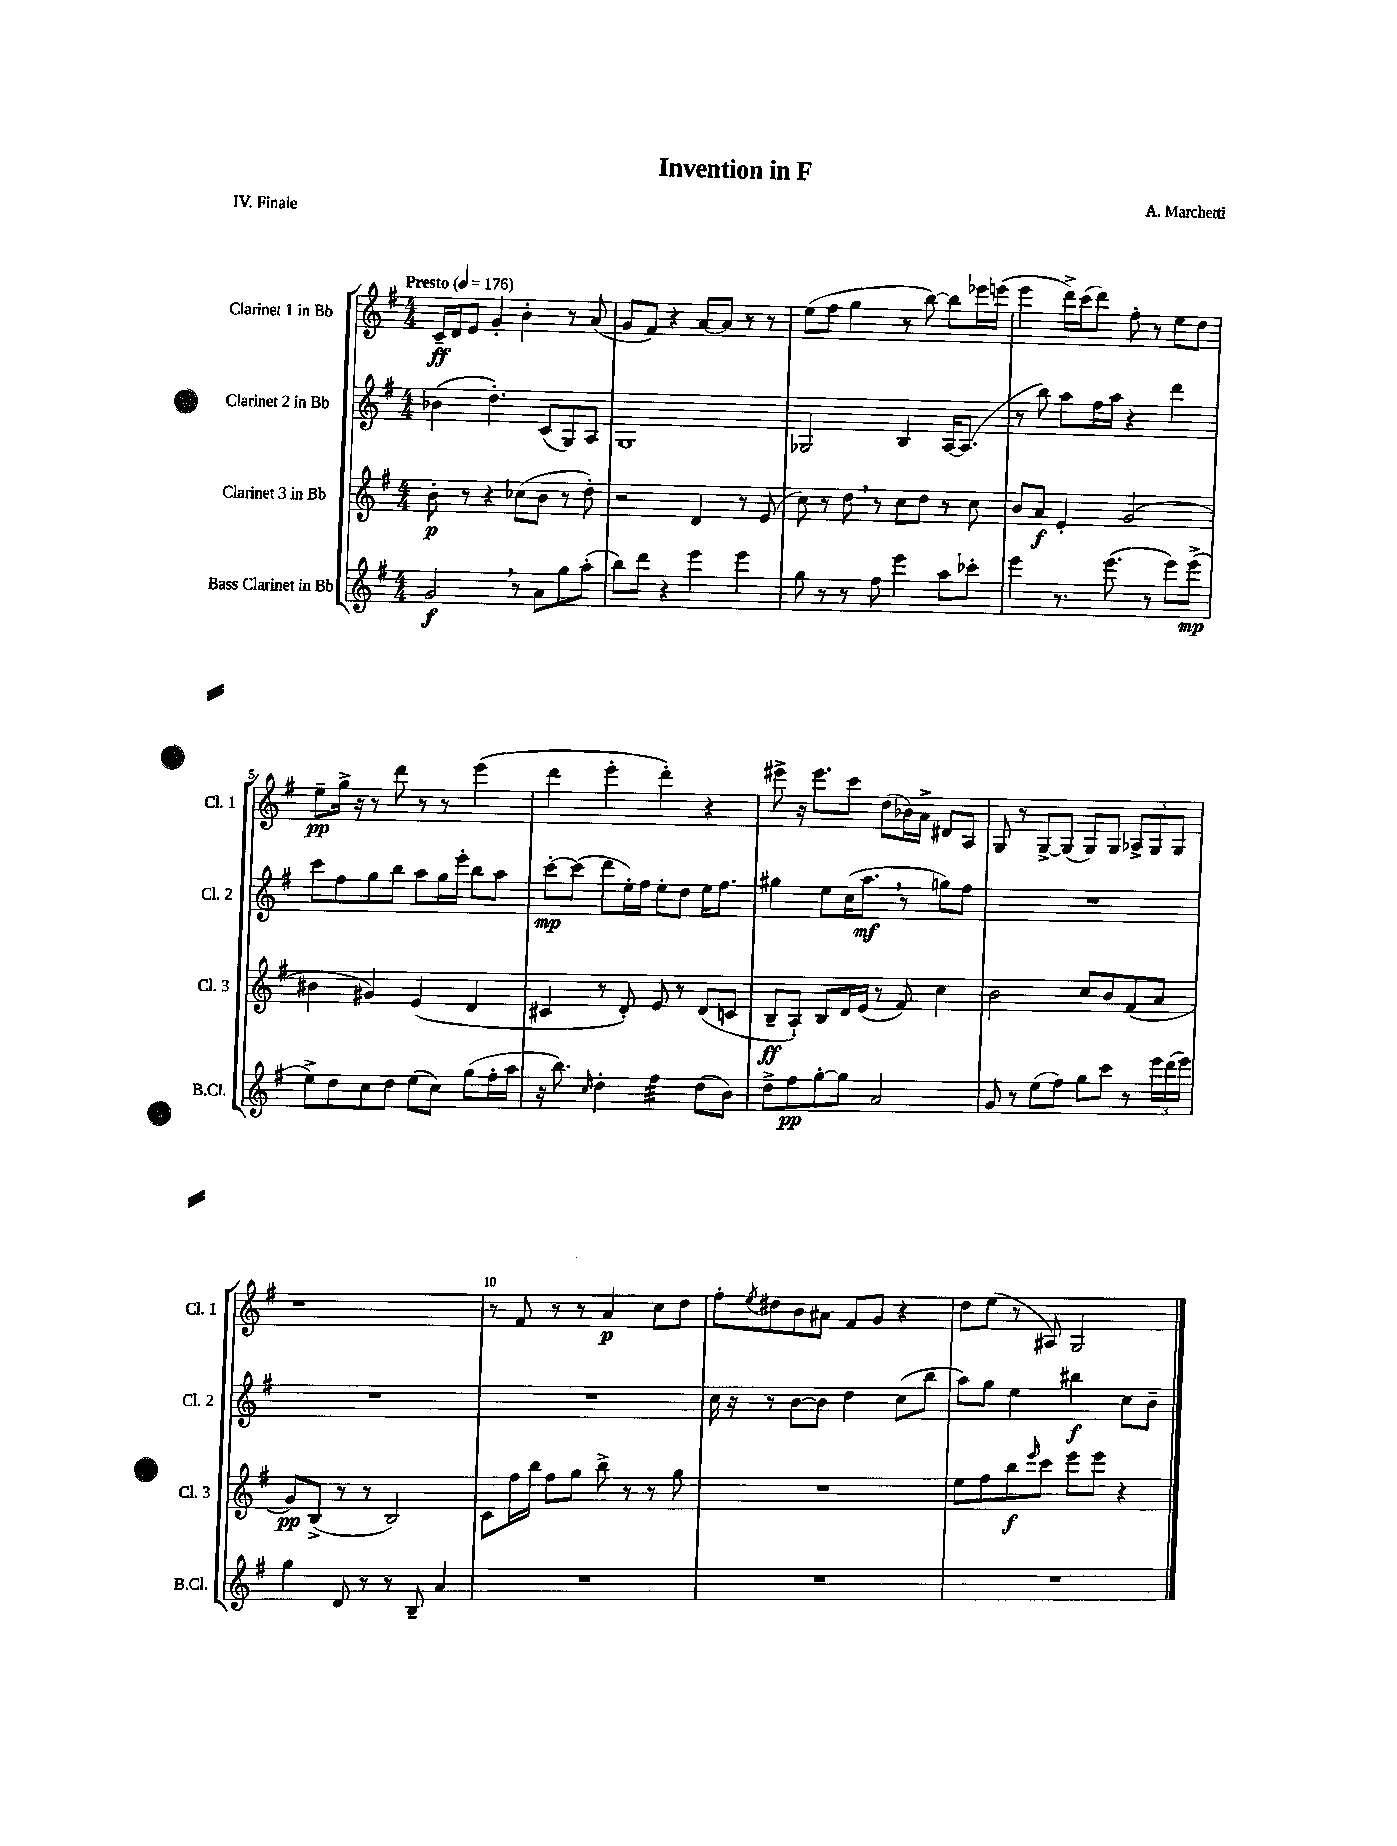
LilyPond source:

\header { title = "Invention in F" composer = "A. Marchetti" piece = "IV. Finale" }
<<
\new StaffGroup <<
\new Staff = "s0" \with { instrumentName = "Clarinet 1 in Bb" shortInstrumentName = "Cl. 1" } {
    \clef treble \key g \major \numericTimeSignature \time 4/4 \tempo "Presto" 4 = 176
    c'16--\ff d'16 e'8 g'4-. b'4-. r8 a'8( |
    g'8 fis'8) r4 a'8~ a'8 r8 r8 |
    e''8( fis''8 g''4 r8 b''8~) b''8 ees'''16 e'''16( |
    e'''4 d'''16->) c'''16( d'''8) fis''8-. r8 e''8 d''8 |
    e''8--\pp g''16-> r16 r8 d'''8 r8 r8 e'''4( |
    d'''4 e'''4-. d'''4-.) r4 |
    eis'''8-> r16 eis'''8. c'''8 d''8( bes'16) a'16-> dis'8 a8 |
    g8 r8 g8~-> g8( g8) g8 \tuplet 3/2 { aes8-> g8 g8 } |
    r1 |
    r8 fis'8 r8 r8 a'4\p c''8 d''8 |
    fis''8-. \acciaccatura { e''8 } dis''8 b'8 ais'8 fis'8 g'8 r4 |
    d''8 e''8( r8 ais8) g2 \bar "|." |
}
\new Staff = "s1" \with { instrumentName = "Clarinet 2 in Bb" shortInstrumentName = "Cl. 2" } {
    \clef treble \key g \major \numericTimeSignature \time 4/4
    bes'4( d''4.-.) c'8( g8) a8 |
    g1 |
    ges2 b4 a16~ a8.( |
    r8 b''8) a''8 fis''16 a''16 r4 d'''4 |
    c'''8 fis''8 g''8 b''8 a''8 g''16 e'''16-. b''8 a''8 |
    c'''8~-.\mp c'''8( d'''8 e''16-.) fis''16 e''8-. d''8 e''16 fis''8. |
    gis''4 e''8 c''16( a''8.\mf \breathe r8 g''8) fis''8 |
    R1 |
    R1 |
    R1 |
    c''16 r16 r8 b'8~ b'8 d''4 c''8( b''8 |
    a''8) g''8 e''4 bis''4\f c''8 b'8-- \bar "|." |
}
\new Staff = "s2" \with { instrumentName = "Clarinet 3 in Bb" shortInstrumentName = "Cl. 3" } {
    \clef treble \key g \major \numericTimeSignature \time 4/4
    b'8-.\p r8 r4 ces''8( b'8 r8 d''8-.) |
    r2 d'4 r8 e'8( |
    c''8) r8 d''8 \breathe r8 c''8 d''8 r8 c''8 |
    b'8 a'8\f e'4-. g'2( |
    bis'4 gis'4) e'4( d'4 |
    cis'4 r8 d'8-.) e'8 r8 d'8( c'8 |
    b8--\ff a8-!) b8 d'16 e'16( r8 fis'8) c''4 |
    b'2 c''8 b'8 fis'8( a'8 |
    g'8\pp) b8->( r8 r8 b2) |
    c'8 fis''16 b''16 fis''8 g''8 b''8-> r8 r8 g''8 |
    R1 |
    e''8 fis''8 b''8\f \grace { e'''16 } c'''8 e'''8 e'''8 r4 \bar "|." |
}
\new Staff = "s3" \with { instrumentName = "Bass Clarinet in Bb" shortInstrumentName = "B.Cl." } {
    \clef treble \key g \major \numericTimeSignature \time 4/4
    g'2\f \breathe r8 a'8 g''8 a''8-.( |
    b''8) d'''8 r4 e'''4 e'''4 |
    g''8 r8 r8 fis''8 e'''4 a''8 ces'''8-. |
    e'''4 r8. e'''8.( r8 e'''8) e'''8->\mp( |
    e''8->) d''8 c''8 d''8 e''8( c''8) g''8( fis''16-. a''16 |
    r16 b''8.) \grace { c''16 } d''4-. fis''4:32 d''8( b'8) |
    d''8-> fis''8\pp g''8~-. g''8 a'2 |
    g'8 r8 e''8( fis''8) g''8 c'''8 r8 \tuplet 3/2 { e'''16 d'''16( e'''16) } |
    g''4 d'8 r8 r8 b8-- a'4 |
    R1 |
    R1 |
    R1 \bar "|." |
}
>>
>>
\layout { \context { \Score \override BarNumber.break-visibility = ##(#f #t #t) barNumberVisibility = #(every-nth-bar-number-visible 5) } }
